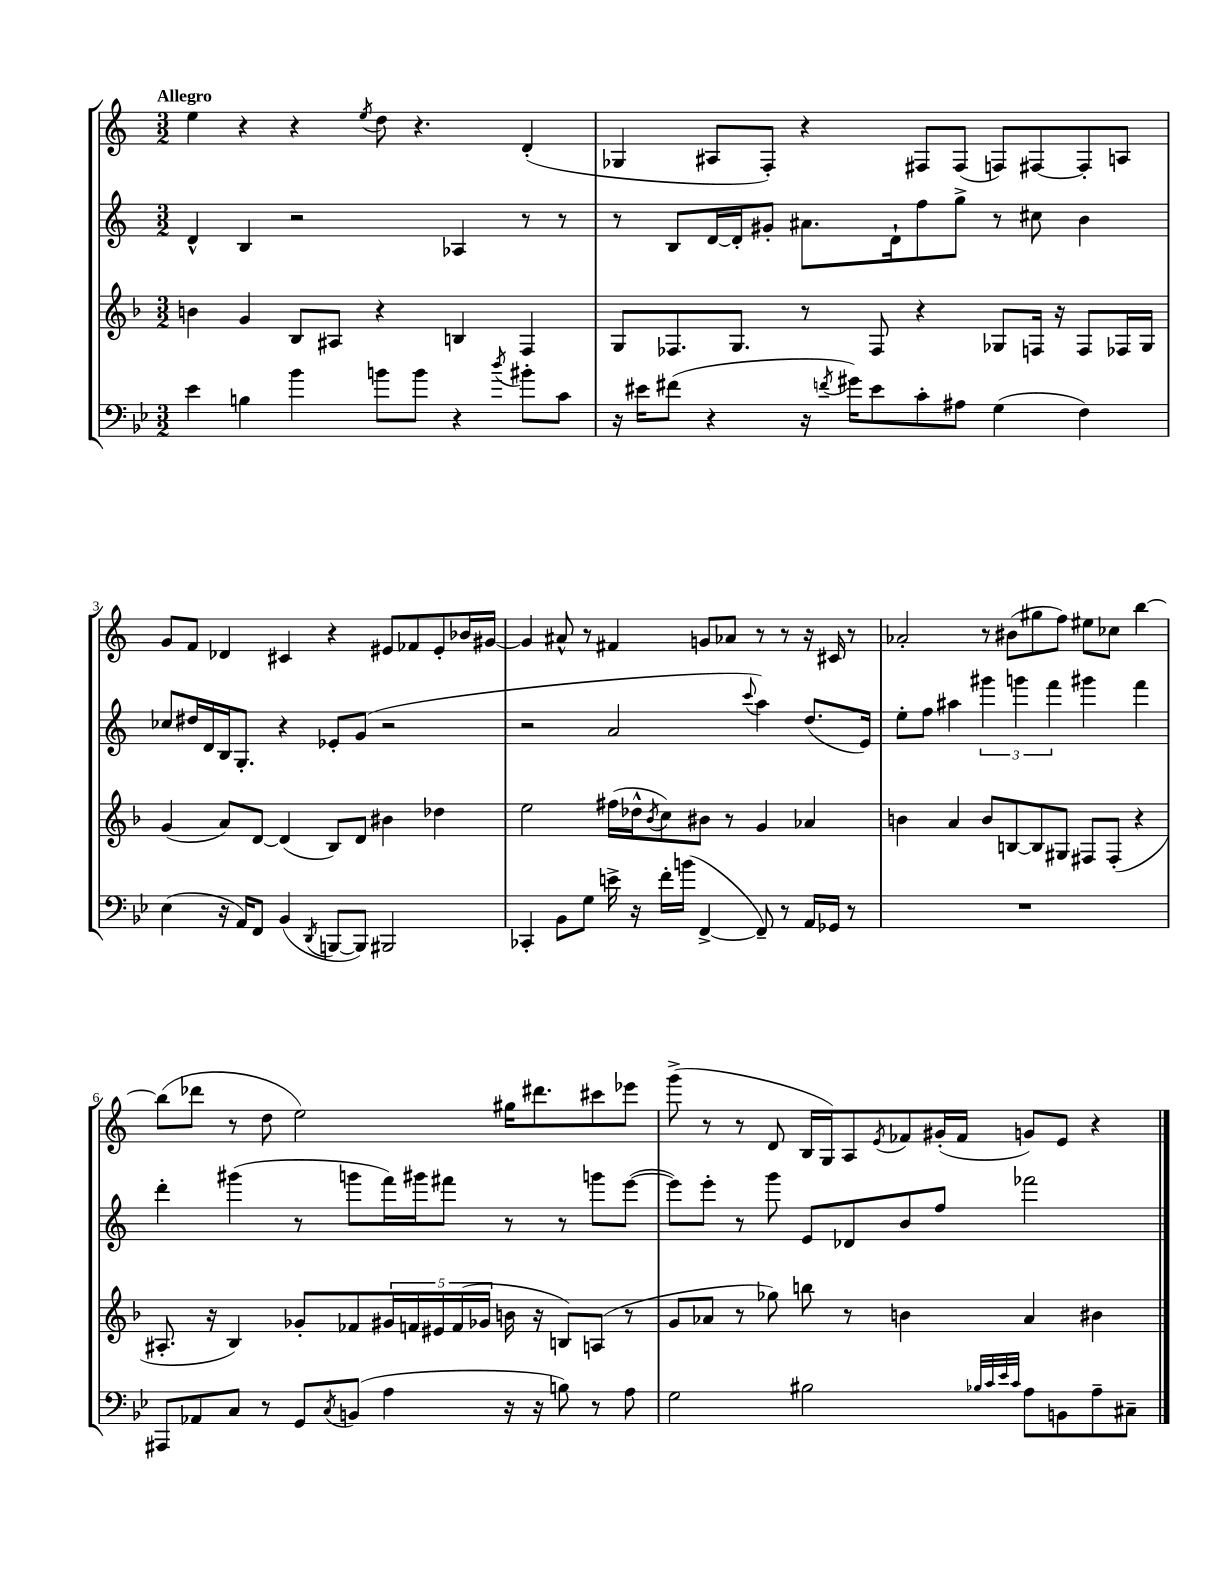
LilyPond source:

<<
\new StaffGroup <<
\new Staff = "s0" {
    \clef treble \key c \major \numericTimeSignature \time 3/2 \tempo "Allegro"
    e''4 r4 r4 \acciaccatura { e''8 } d''8 r4. d'4-.( |
    ges4 ais8 f8-.) r4 fis8 fis8( f8) fis8~ fis8-. a8 |
    g'8 f'8 des'4 cis'4 r4 eis'8 fes'8 eis'8-. bes'16 gis'16~ |
    gis'4 ais'8-^ r8 fis'4 g'8 aes'8 r8 r8 r16 cis'16 r8 |
    aes'2-. r8 bis'8( gis''8 f''8) eis''8 ces''8 b''4~ |
    b''8( des'''8 r8 d''8 e''2) gis''16 dis'''8. cis'''8 ees'''8 |
    g'''8->( r8 r8 d'8 b16 g16) a8 \acciaccatura { e'8 } fes'8 gis'16-.( fes'16 g'8) e'8 r4 \bar "|." |
}
\new Staff = "s1" {
    \clef treble \key c \major \numericTimeSignature \time 3/2
    d'4-^ b4 r2 aes4 r8 r8 |
    r8 b8 d'16~ d'16-. gis'8-. ais'8. d'16-! f''8 g''8-> r8 cis''8 b'4 |
    ces''8 dis''16 d'16 b16 g8.-. r4 ees'8-. g'8( r2 |
    r2 a'2 \appoggiatura { c'''8 } a''4) d''8.( e'16) |
    e''8-. f''8 ais''4 \tuplet 3/2 { gis'''4 g'''4 f'''4 } gis'''4 f'''4 |
    d'''4-. gis'''4( r8 g'''8 f'''16) gis'''16 fis'''8 r8 r8 g'''8 e'''8~( |
    e'''8) e'''8-. r8 g'''8 e'8 des'8 b'8 f''8 fes'''2 \bar "|." |
}
\new Staff = "s2" {
    \clef treble \key f \major \numericTimeSignature \time 3/2
    b'4 g'4 bes8 ais8 r4 b4 f4 |
    g8 fes8. g8. r8 fes8 r4 ges8 f16 r16 f8 fes16 ges16 |
    g'4( a'8) d'8~ d'4( bes8) d'8 bis'4 des''4 |
    e''2 fis''16( des''16-^ \acciaccatura { bes'8 } c''8) bis'8 r8 g'4 aes'4 |
    b'4 a'4 b'8 b8~ b8 gis8 fis8 fis8-.( r4 |
    ais8.-. r16 bes4) ges'8-. fes'8 \tuplet 5/4 { gis'16 f'16 eis'16 f'16( ges'16 } b'16 r16 b8) a8( r8 |
    g'8 aes'8 r8 ges''8) b''8 r8 b'4 aes'4 bis'4 \bar "|." |
}
\new Staff = "s3" {
    \clef bass \key bes \major \numericTimeSignature \time 3/2
    ees'4 b4 bes'4 b'8 b'8 r4 \acciaccatura { d''8 } bis'8-. c'8 |
    r16 eis'16 fis'8( r4 r16 \acciaccatura { f'8 } gis'16) eis'8 c'8-. ais8 g4( f4) |
    ees4( r16 a,16) f,8 bes,4( \acciaccatura { d,8 } b,,8~ b,,8) bis,,2 |
    ces,4-. bes,8 g8 e'16-> r16 f'16-. b'16( f,4~-> f,8--) r8 a,16 ges,16 r8 |
    R1. |
    ais,,8 aes,8 c8 r8 g,8 \acciaccatura { c8 } b,8( a4 r16 r16 b8) r8 a8 |
    g2 bis2 \grace { bes32 c'32 ees'32 c'32 } a8 b,8 a8-- cis8-- \bar "|." |
}
>>
>>
